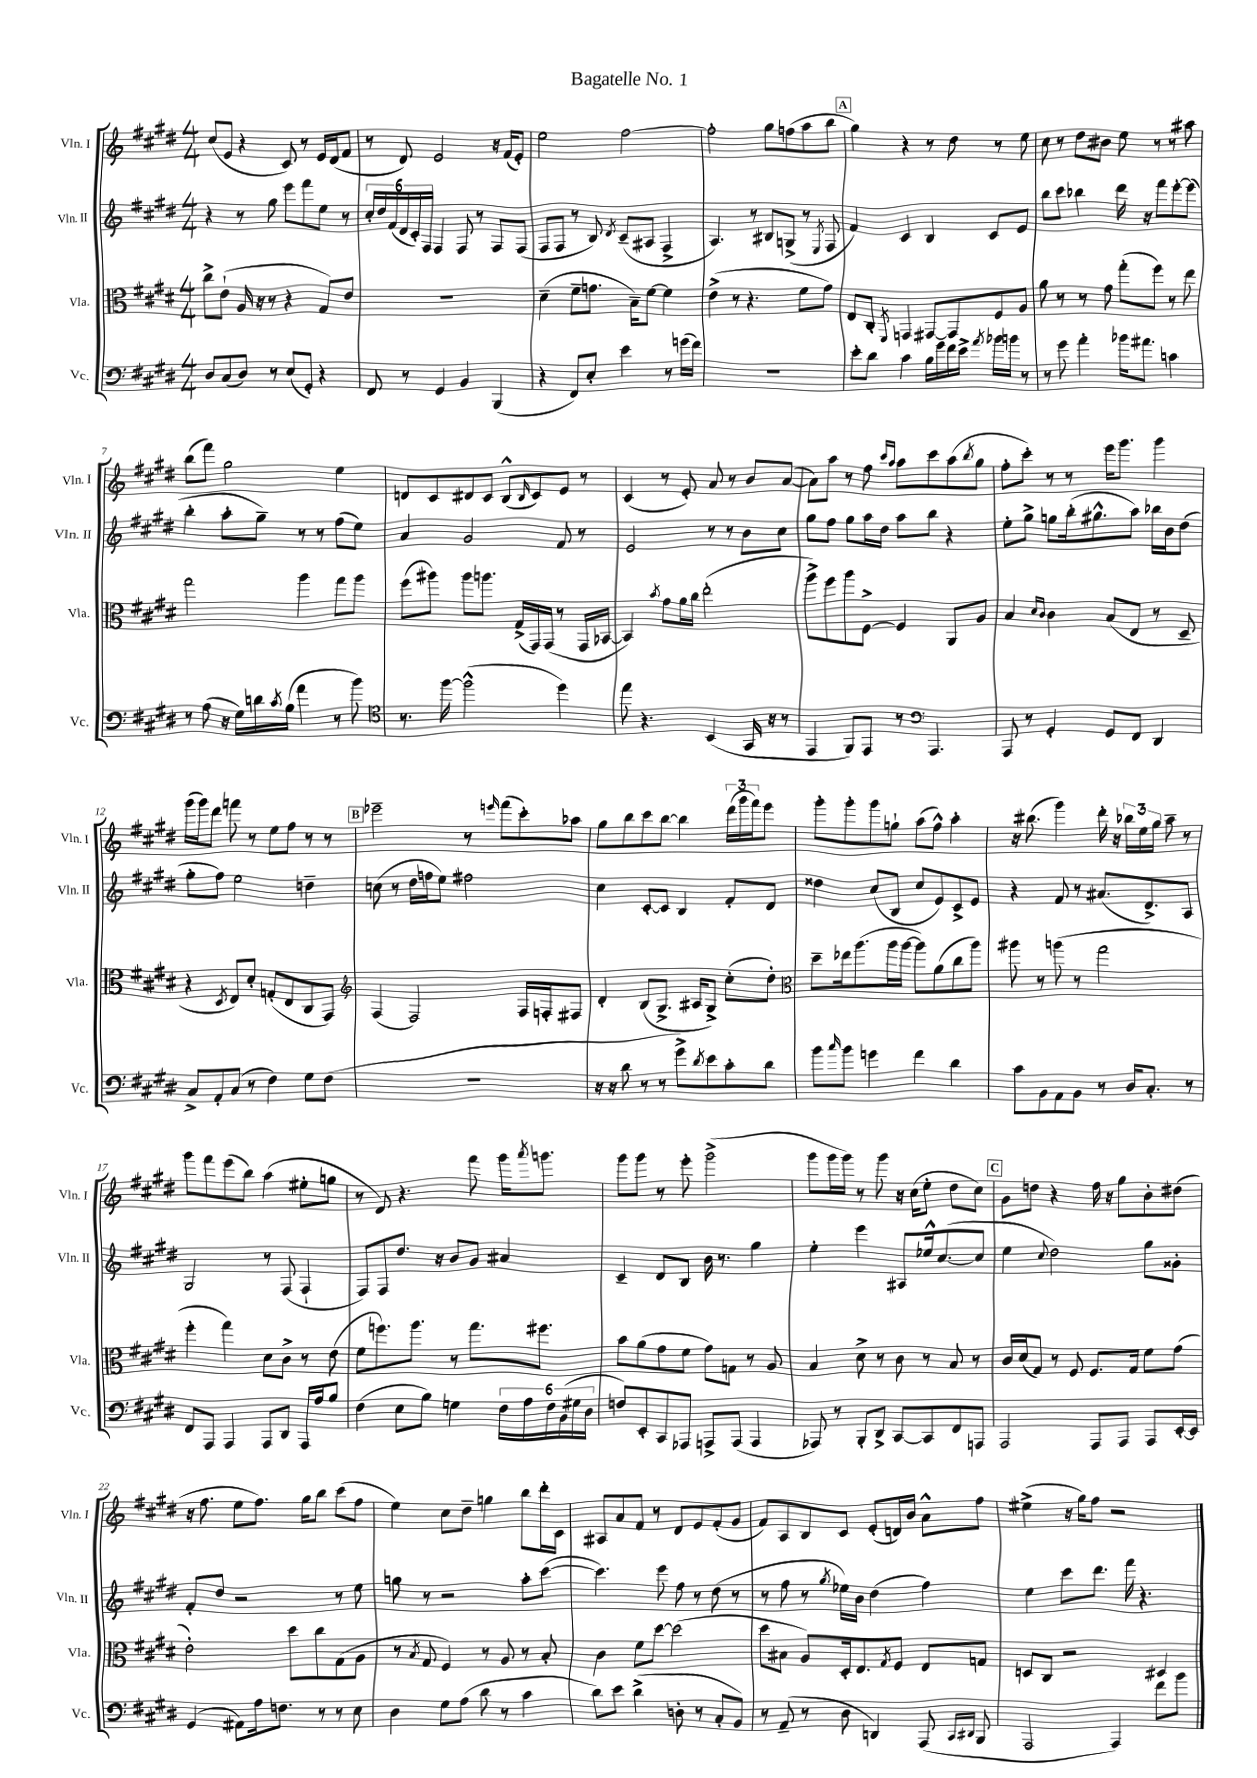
\header { title = "Bagatelle No. 1" }
<<
\new StaffGroup <<
\new Staff = "s0" \with { instrumentName = "Vln. I" shortInstrumentName = "Vln. I" } {
    \clef treble \key e \major \numericTimeSignature \time 4/4
    cis''8( e'8 r4 cis'8) r8 e'16 dis'16( fis'8 |
    r8 dis'8) e'2 r16 fis'16( e'8-.) |
    e''2 fis''2~ |
    fis''2-. gis''8 f''8( a''8 b''8 |
    \mark \markup { \box "A" } gis''4) r4 r8 dis''8 r8 e''8 |
    cis''8 r8 dis''8 bis'8 e''8 r8 r8 ais''8 |
    b''8( fis'''8) gis''2 e''4 |
    d'8 cis'8 dis'8 cis'8 b8-^( \grace { b16 } cis'8) e'8 r8 |
    cis'4( r8 e'8-.) a'8 r8 b'8 a'8~( |
    a'8) a''8 r8 fis''8 \grace { cis'''16 a''16 } a''8 cis'''8 a''8( \acciaccatura { b''8 } gis''8 |
    fis''8-. cis'''8-.) r8 r8 e'''16 gis'''8. gis'''4 |
    gis'''16( gis'''16) dis'''8 f'''8 r8 e''8 fis''8 r8 r8 |
    \mark \markup { \box "B" } ees'''2-- r8 \grace { e'''16 } fis'''8( cis'''8-.) aes''8 |
    gis''8 b''8 cis'''8 b''8~ b''4 \tuplet 3/2 { dis'''16( gis'''16 fis'''16) } e'''8 |
    gis'''8-. gis'''8-. gis'''8 g''8-! a''8( fis''8-^) a''4-. |
    r16 bis''8.( gis'''4) dis'''16-. r16 \tuplet 3/2 { bes''16 e''16 gis''16 } a''8-- r8 |
    gis'''8 fis'''8 e'''8( b''8) a''4( eis''8-. g''8 |
    r8 dis'8) r4. fis'''8 gis'''16 \acciaccatura { a'''8 } g'''8. |
    gis'''8 gis'''8 r8 e'''8-. gis'''2->( |
    gis'''8 gis'''16 gis'''16) r8 gis'''8 r16 cis''16( e''8-. dis''8 cis''8) |
    \mark \markup { \box "C" } gis'8 d''8 r4 fis''16 r16 gis''8 b'8-. dis''8( |
    r16 fis''8. e''8 fis''8.) gis''16 b''8 cis'''8( fis''8 |
    e''4) cis''8 dis''8-- g''4 b''8 dis'''16-. cis'16 |
    ais8 a'8 fis'8 r8 dis'8 e'8 fis'8-.( gis'8 |
    fis'8) a8 b8 cis'8 e'8-.( d'16) b'16 a'8-^ fis''8 |
    eis''4->( r16 gis''16) fis''8 r2 \bar "|." |
}
\new Staff = "s1" \with { instrumentName = "Vln. II" shortInstrumentName = "Vln. II" } {
    \clef treble \key e \major \numericTimeSignature \time 4/4
    r4 r8 gis''8 e'''8 fis'''8 e''8 r8 |
    \tuplet 6/4 { cis''16-. dis''16 fis'16( dis'16 cis'16-.) fis16 } fis4 fis8 r8 fis8 fis8( |
    fis8 fis8 r8 b8) \acciaccatura { dis'8 } cis'8--( ais8 fis4-> |
    a4.) r8 bis8 g8->( r8 \acciaccatura { e8 } fis8 |
    \mark \markup { \box "A" } fis'4) cis'4 b4 cis'8 e'8 |
    b''8 cis'''8 bes''4 dis'''16 r16 fis'''8 e'''8~-. e'''8( |
    b''4-. a''8-. gis''8--) r8 r8 fis''8( e''8) |
    a'4 gis'2 fis'8 r8 |
    e'2 r8 r8 b'8 cis''8 |
    gis''8 fis''8 gis''8 a''16 dis''16 a''8 b''8 r4 |
    e''8-. gis''8-> g''8 b''16-.( gis''8.-^ a''8) bes''16 b'16 dis''8( |
    gis''8-. fis''8) e''2 d''4-- |
    \mark \markup { \box "B" } c''8( r8 dis''16 f''16 e''8) fis''2 |
    cis''4 cis'8~-. cis'8 b4 fis'8-. dis'8 |
    disis''4 cis''8( b8 cis''8 e'8) cis'8-> e'8 |
    r4 fis'8 r8 ais'8.( dis'8.->) a8 |
    gis2 r8 fis8( fis4-! |
    fis8) fis8 dis''8. r16 b'8 gis'8 ais'4 |
    cis'4-- dis'8 b8 b'16 r8. gis''4 |
    e''4-. e'''4 ais8 ees''16-^ cis''8.~( cis''8 |
    \mark \markup { \box "C" } e''4 \appoggiatura { cis''8 } dis''2) gis''8 gisis'8-. |
    fis'8-. dis''8 r2 r8 e''8 |
    g''8 r8 r2 a''8-. cis'''8~( |
    cis'''4.) e'''8 fis''8 r8 dis''8( r8 |
    r8 fis''8 r8 \acciaccatura { gis''8 } ees''16) b'16 dis''4( fis''4) |
    e''4 cis'''8 dis'''8. fis'''16 r4. \bar "|." |
}
\new Staff = "s2" \with { instrumentName = "Vla." shortInstrumentName = "Vla." } {
    \clef alto \key e \major \numericTimeSignature \time 4/4
    cis''8-> e'8-!( a16 r16 r8 r4 gis8) e'8 |
    R1 |
    dis'4--( fis'8-- g'8. b16--) fis'8~ fis'4 |
    e'4->( r8 r4. fis'8 gis'8) |
    \mark \markup { \box "A" } e8 cis8-. \acciaccatura { fis,8 } g,4 gis,8~ gis,8 fis8 a8 |
    a'8 r8 r8 gis'8 gis''8-.( fis''8) r8 e''8 |
    gis''2 a''4 gis''8 a''8 |
    fis''8( ais''8) ais''8 a''8. gis16->( gis,16) gis,16( r8 gis,16 bes,16~ |
    bes,4) \acciaccatura { b'8 } gis'8 a'16 cis''16 e''2-.( |
    a''8->) fis''8 a''8 fis8~-> fis4 a,8 a8 |
    b4 \grace { dis'16 cis'16 } cis'4 b8( e8 r8 dis8-- |
    r4 \acciaccatura { dis8 } e8) dis'8-. g8-.( e8 cis8 gis,8) |
    \mark \markup { \box "B" } \clef treble fis4( fis2) fis16 f16-. fis8 |
    dis'4-. b8( gis8.-> ais16 gis8->) cis''8-.( dis''8-.) |
    \clef alto dis''8-- ees''16 a''8.( a''16 a''16~ a''8) a'8( cis''8 a''8) |
    ais''8 r8 a''8( r8 gis''2 |
    fis''4-. gis''4) dis'8 cis'8-> r8 e'8( |
    fis'8 f''8.) a''8. r8 gis''8. fis''8. |
    b'8 a'8( gis'8 fis'8 gis'8) g8 r8 a8 |
    b4 dis'8-> r8 cis'8 r8 b8 r8 |
    \mark \markup { \box "C" } cis'16 dis'16( gis8) r8 fis8 fis8. gis16 fis'8 gis'8( |
    e'2-.) dis''8 cis''8 gis8( a8 |
    r8 \acciaccatura { b8 } gis8 fis4) r8 a8 r8 b8-. |
    cis'4 fis'8 dis''8~ dis''2( |
    dis''8 bis8 a8) dis16-. e8. \acciaccatura { gis8 } fis8 e8 g8 |
    d8 cis8 r2 dis4 \bar "|." |
}
\new Staff = "s3" \with { instrumentName = "Vc." shortInstrumentName = "Vc." } {
    \clef bass \key e \major \numericTimeSignature \time 4/4
    dis8 cis8( dis8) r8 e8( gis,8-.) r4 |
    fis,8 r8 gis,4 b,4 b,,4( |
    r4 fis,8) e8-. e'4 r8 g'16( fis'16) |
    R1 |
    \mark \markup { \box "A" } e'8-. dis'8 cis'4 b16 gis'16 fis'16 e'16-> \acciaccatura { a'8 } bes'16 b'16 r8 |
    r8 gis'8 a'4-. bes'16 ais'8. c'4 |
    r8 a8( r16 gis16) d'16 \acciaccatura { cis'8 } b16( a'4 r8 b'8) |
    \clef tenor r8. fis''16~ fis''2-^( dis''4) |
    e''8 r4. b,4( gis,16 r16 r8 |
    e,4 fis,8) e,8 r8 \clef bass a,,4. |
    a,,8 r8 gis,4-. gis,8 fis,8 dis,4 |
    cis8-> a,8-. cis8( r8 fis4) gis8 fis8( |
    \mark \markup { \box "B" } R1 |
    r16 r16 dis'8 r8 r8 gis'8->) \acciaccatura { dis'8 } e'8 cis'8-. dis'8 |
    b'8 \grace { cis''16 } b'8 g'4 fis'4 dis'4 |
    cis'8 b,8 a,8 b,8 r8 dis16 cis8.-. r8 |
    fis,8 a,,8 a,,4 a,,8 dis,8 a,,16 a16 b8 |
    fis4( e8 b8) g4 \tuplet 6/4 { fis16 a16 fis16 b,16( gis16 dis16 } |
    f8) e,8-. cis,8 aes,,8 a,,8-> a,,8( a,,4 |
    aes,,8) r8 b,,8-. dis,8-> cis,8~ cis,8 fis,8 a,,8 |
    \mark \markup { \box "C" } a,,2 a,,8 a,,8 a,,8 e,16~-. e,16 |
    gis,4( ais,8) a16 f8. r8 r8 e8 |
    dis4 gis8 a8( dis'8 r8 cis'4 |
    dis'8) e'8 dis'4->( d8-. r8 cis8-. b,8) |
    r8 a,8--( r8 dis8 d,4) a,,8( \grace { cis,16 dis,16 } b,,8 |
    a,,2 a,,4) fis'8 b'8 \bar "|." |
}
>>
>>
